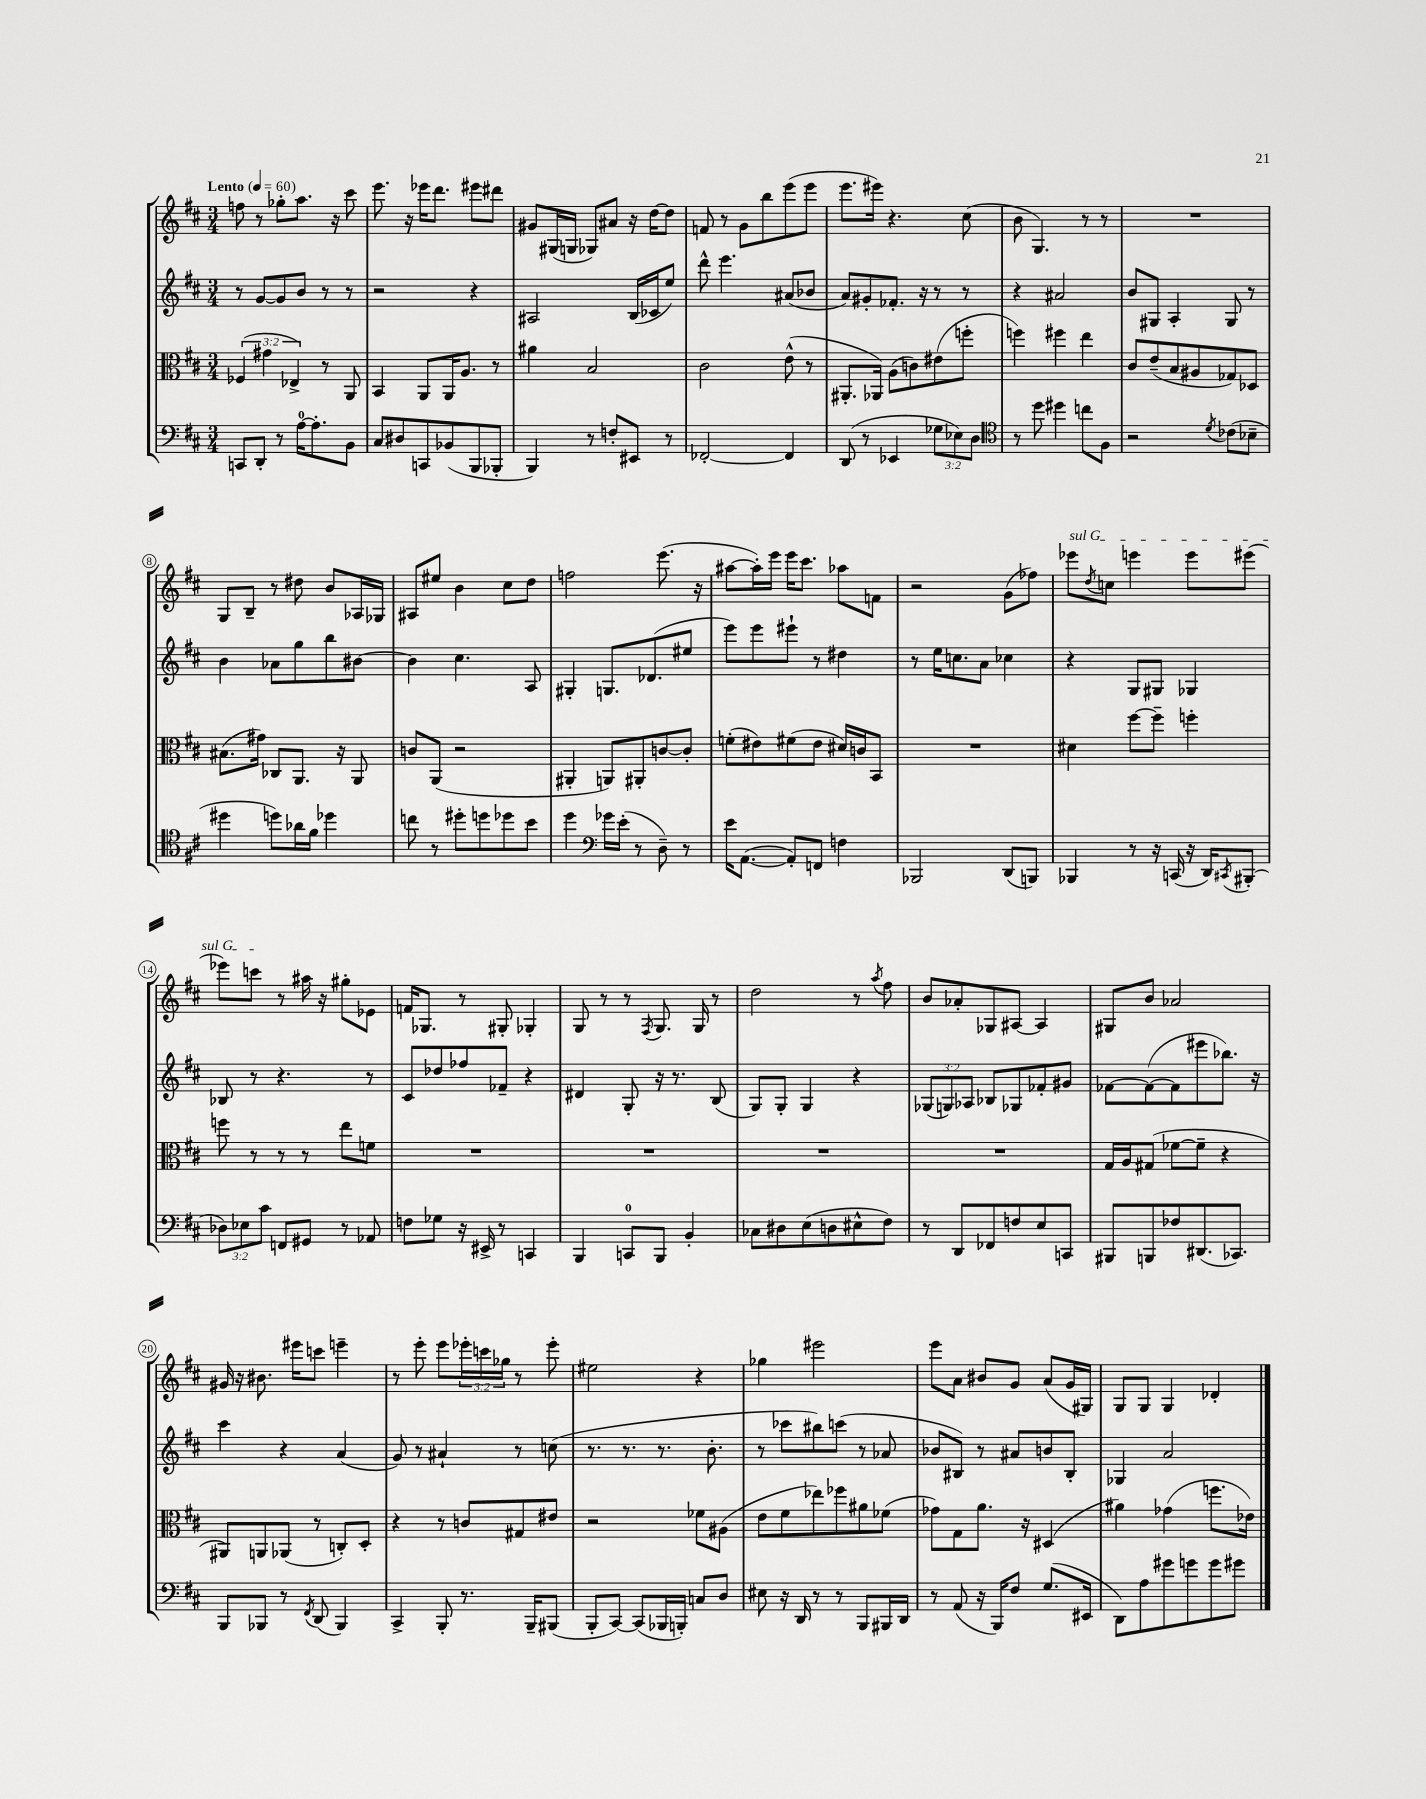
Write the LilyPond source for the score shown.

<<
\new StaffGroup <<
\new Staff = "s0" {
    \clef treble \key d \major \numericTimeSignature \time 3/4 \override Staff.TupletNumber.text = #tuplet-number::calc-fraction-text \tempo "Lento" 4 = 60
    f''8 r8 ges''8-. a''8. r16 cis'''8 |
    e'''8. r16 ees'''16 d'''8. eis'''8 dis'''8 |
    gis'8 gis16( g16 ges8) ais'8 r16 d''16~ d''8 |
    f'8 r8 g'8 b''8 e'''8( e'''8 |
    e'''8. eis'''16) r4. cis''8( |
    b'8 g4.) r8 r8 |
    R2. |
    g8 b8-- r8 dis''8 b'8 aes16 ges16 |
    ais8 eis''8 b'4 cis''8 d''8 |
    f''2 e'''8.( r16 |
    ais''8~ ais''16-.) e'''16 e'''16 cis'''8. aes''8 f'8 |
    r2 g'8( fes''8) |
    \once \override TextSpanner.bound-details.left.text = \markup { \italic "sul G" } ees'''8\startTextSpan \acciaccatura { d''8 } c''8 e'''4 e'''8 eis'''8( |
    ees'''8) c'''8\stopTextSpan r8 ais''16 r16 gis''8-. ees'8 |
    f'16 ges8. r8 gis8-. ges4-. |
    g8 r8 r8 \acciaccatura { fis8 } g8. g16 r8 |
    d''2 r8 \acciaccatura { a''8 } fis''8 |
    b'8 aes'8-. ges8 ais8~ ais4 |
    gis8 b'8 aes'2 |
    gis'16 r16 bis'8. eis'''16 c'''8 e'''4-- |
    r8 e'''8-. e'''8 \tuplet 3/2 { ees'''16-. c'''16 ges''16 } r8 ees'''8-. |
    eis''2 r4 |
    ges''4 eis'''2 |
    e'''8 a'8 bis'8 g'8 a'8( g'16 gis16) |
    g8 g8 g4 des'4-. \bar "|." |
}
\new Staff = "s1" {
    \clef treble \key d \major \numericTimeSignature \time 3/4 \override Staff.TupletNumber.text = #tuplet-number::calc-fraction-text
    r8 g'8~ g'8 b'8 r8 r8 |
    r2 r4 |
    ais2 b16( ces'16 e''8) |
    d'''8-^ e'''4. ais'8( bes'8 |
    a'8) gis'8-. fes'8.-. r16 r8 r8 |
    r4 ais'2 |
    b'8 gis8 a4-. gis8 r8 |
    b'4 aes'8 g''8 b''8 bis'8~ |
    bis'4 cis''4. a8 |
    gis4-. g8. des'8.( eis''8 |
    e'''8) e'''8 eis'''8-! r8 dis''4 |
    r8 e''16 c''8. a'8 ces''4 |
    r4 g8 gis8 ges4 |
    bes8 r8 r4. r8 |
    cis'8 des''8 fes''8 fes'8-- r4 |
    dis'4 g8-. r16 r8. b8( |
    g8) g8-. g4 r4 |
    \tuplet 3/2 { ges8( g8) aes8 } bes8 ges8 fes'8-. gis'8 |
    fes'8~ fes'8~( fes'8 eis'''8 bes''8.) r16 |
    cis'''4 r4 a'4( |
    g'8) r8 ais'4-! r8 c''8( |
    r8. r8. r8. b'8.-. |
    r8 ces'''8 bis''8) c'''8( r8 aes'8 |
    bes'8 bis8) r8 ais'8 b'8 bis8-. |
    ges4 a'2 \bar "|." |
}
\new Staff = "s2" {
    \clef alto \key d \major \numericTimeSignature \time 3/4 \override Staff.TupletNumber.text = #tuplet-number::calc-fraction-text
    \tuplet 3/2 { fes4( gis'4 ees4->) } r8 a,8 |
    b,4 a,8 a,16 a8. r8 |
    ais'4 b2 |
    cis'2 e'8-^( r8 |
    ais,8.-. aes,16) a8( c'8) eis'8( f''8-. |
    f''4) fis''4 e''4 |
    cis'8 e'8--( b8 ais8 ges8) des8 |
    bis8.( gis'16) ces8 a,8. r16 a,8 |
    c'8 a,8( r2 |
    ais,4-. a,8) ais,8-. c'8~ c'8-. |
    f'8-.( eis'8) fis'8( eis'8 dis'16) c'16 b,8 |
    R2. |
    dis'4 fis''8~ fis''8-- f''4-. |
    f''8 r8 r8 r8 e''8 f'8 |
    R2. |
    R2. |
    R2. |
    R2. |
    g16 a16 gis8( fes'8~ fes'8-- r4 |
    ais,8) a,8 aes,8( r8 c8-.) d8-. |
    r4 r8 c'8 gis8 eis'8 |
    r2 fes'8 ais8( |
    e'8 fis'8 ees''8) fes''8 ais'8 fes'8( |
    ges'8) g8 a'8. r16 dis4( |
    ais'4) ges'4( f''8. ees'16) \bar "|." |
}
\new Staff = "s3" {
    \clef bass \key d \major \numericTimeSignature \time 3/4 \override Staff.TupletNumber.text = #tuplet-number::calc-fraction-text
    c,8 d,8-. r8 a16-0~ a8.-. b,8 |
    cis8 dis8 c,8 bes,8( b,,8 bes,,8-. |
    b,,4) r8 f8-. eis,8 r8 |
    fes,2~-. fes,4 |
    d,8( r8 ees,4 \tuplet 3/2 { ges8 ees8) d8 } |
    \clef tenor r8 d''8 dis''4 c''8 fis8 |
    r2 \acciaccatura { d'8 } ces'8( bes8-- |
    dis''4 d''8) aes'16 fis'16 des''4 |
    c''8 r8 dis''8-. d''8 des''8 b'8 |
    d''4 \clef bass ges'16 e'16-.( r8 d8--) r8 |
    e'16 a,8.~( a,8-.) f,8 f4 |
    bes,,2 d,8( b,,8) |
    bes,,4 r8 r16 c,16( r16 d,16) \acciaccatura { cis,8 } bis,,8-.( |
    \tuplet 3/2 { des8) ees8 cis'8 } f,8 gis,8 r8 aes,8 |
    f8 ges8 r16 eis,16-> r8 c,4 |
    b,,4 c,8-0 b,,8 b,4-. |
    ces8 dis8 e8( d8 eis8-^ fis8) |
    r8 d,8 fes,8 f8 e8 c,8 |
    bis,,8 b,,8 fes8 dis,8.( ces,8.) |
    b,,8 bes,,8 r8 \acciaccatura { fis,8 } d,8( bes,,4) |
    cis,4-> b,,8-. r8. b,,16-- bis,,8( |
    b,,8-. cis,8~) cis,8( bes,,16 b,,16-.) c8 d8 |
    eis8 r16 d,16 r8 r8 b,,8 bis,,16 d,16 |
    r8 a,8( r16 b,,16) fis8 g8.( eis,16 |
    d,8) a8 gis'8 g'8 g'8 gis'8 \bar "|." |
}
>>
>>
\layout { \context { \Score \override BarNumber.stencil = #(make-stencil-circler 0.1 0.3 ly:text-interface::print) } }
